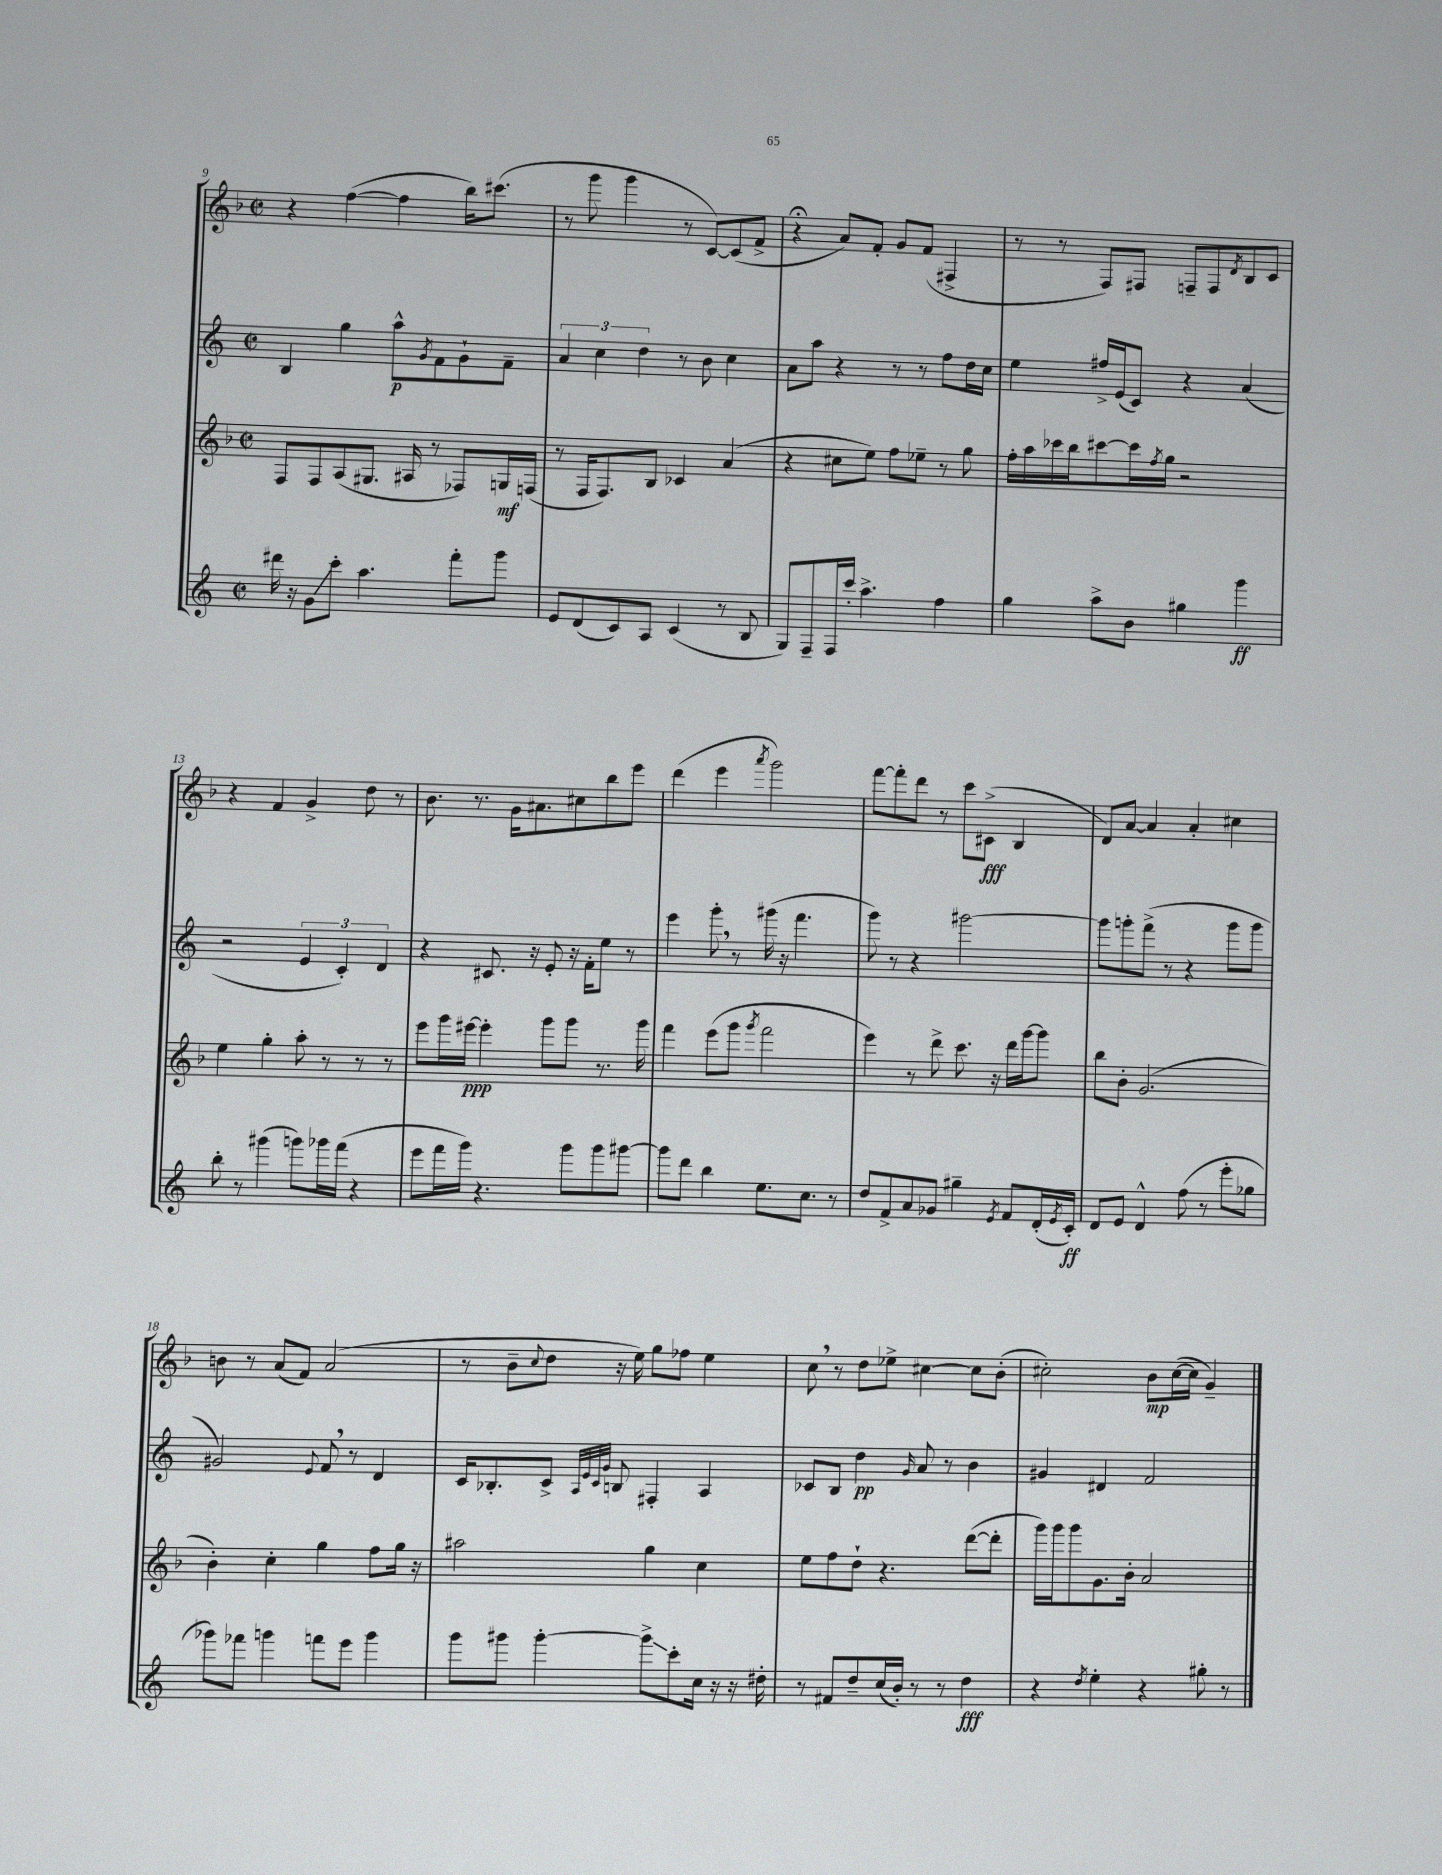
<<
\new StaffGroup <<
\new Staff = "s0" {
    \clef treble \key f \major \defaultTimeSignature \time 2/2
    r4 f''4~( f''4 bes''16) cis'''8.( |
    r8 g'''8 g'''4 r8 c'8~) c'8( f'8-> |
    r4\fermata a'8) f'8-. g'8 f'8( fis4-> |
    r8 r8 f8) fis8 f8-- f8 \acciaccatura { d'8 } bes8 c'8 |
    r4 f'4 g'4-> d''8 r8 |
    bes'8. r8. g'16 ais'8. cis''8 bes''8 e'''8 |
    d'''4( e'''4 \acciaccatura { a'''8 } g'''2) |
    f'''8~ f'''8-. d'''8 r8 c'''8 cis'8->\fff( bes4 |
    d'8) a'8~ a'4 a'4-. cis''4 |
    b'8 r8 a'8( f'8) a'2( |
    r8 bes'8-- \appoggiatura { c''8 } d''8 r16 e''16) g''8 fes''8 e''4 |
    c''8 \breathe r8 d''8 ees''8-> cis''4~ cis''8 bes'8-.( |
    cis''2-.) bes'8\mp cis''16~( cis''16 g'4--) \bar "|." |
}
\new Staff = "s1" {
    \clef treble \key c \major \defaultTimeSignature \time 2/2
    b4 g''4 a''8-^\p \acciaccatura { g'8 } f'8 g'8-! f'8-- |
    \tuplet 3/2 { a'4 c''4 d''4 } r8 b'8 c''4 |
    a'8 a''8 r4 r8 r8 f''8 d''16 c''16 |
    e''4 fis''16-> e'16( c'8) r4 a'4( |
    r2 \tuplet 3/2 { e'4 c'4-.) d'4 } |
    r4 cis'8. r16 e'8-. r16 f'16-. e''8 r8 |
    e'''4 g'''8-. \breathe r8 gis'''16( r16 f'''4. |
    g'''8) r8 r4 gis'''2~ |
    gis'''8 g'''8-. f'''8->( r8 r4 g'''8 g'''8 |
    gis'2) \appoggiatura { e'8 } f'8 \breathe r8 d'4 |
    c'16 bes8.-. c'8-> \grace { a32 e'32 c'32 g'32 } b8 fis4-. a4 |
    ces'8 b8 d''4\pp \grace { g'16 } a'8 r8 b'4 |
    gis'4 dis'4 f'2 \bar "|." |
}
\new Staff = "s2" {
    \clef treble \key f \major \defaultTimeSignature \time 2/2
    f8 f8 a8( gis8. ais16 r8 fes8) g16\mf f16( |
    r8 f16 f8.) bes8 ces'4 a'4( |
    r4 cis''8 e''8) f''8 ees''8-- r8 g''8 |
    f''16-. a''16 ces'''16 bes''16 cis'''8~ cis'''16 \acciaccatura { f''8 } g''16 r2 |
    e''4 g''4-. a''8-. r8 r8 r8 |
    e'''8 g'''16 eis'''16~\ppp eis'''4-. g'''8 g'''8 r8. g'''16 |
    f'''4 e'''8( g'''8 \acciaccatura { g'''8 } f'''2 |
    e'''4) r8 d'''8-> c'''8. r16 d'''16 g'''16~ g'''8 |
    bes''8 bes'8-. g'2.( |
    bes'4-.) c''4-. g''4 f''8 g''16 r16 |
    ais''2 g''4 c''4 |
    e''8 f''8 d''8-! r4. d'''8~( d'''8-. |
    g'''16) g'''16 g'''8 g'8. bes'16-. a'2 \bar "|." |
}
\new Staff = "s3" {
    \clef treble \key c \major \defaultTimeSignature \time 2/2
    dis'''16 r16 g'8\glissando c'''8-. a''4. f'''8-. g'''8 |
    e'8 d'8( c'8) a8 c'4( r8 b8 |
    g8) f8-- f16 c'''16-. a''4.-> f''4 |
    g''4 a''8-> b'8 gis''4 g'''4\ff |
    b''8-. r8 gis'''4( g'''8) ges'''16 f'''16( r4 |
    e'''8 f'''16 g'''16) r4. g'''8 g'''8 gis'''8~ |
    gis'''8 d'''8 b''4 e''8. c''8. r8 |
    d''8 f'8-> a'8 ges'8 gis''4-- \acciaccatura { e'8 } f'8 d'16-.( \acciaccatura { e'8 } c'16-.\ff) |
    d'8 e'8 d'4-^ f''8( r8 e'''8-. ges''8 |
    ges'''8) fes'''8 g'''4 f'''8 e'''8 g'''4 |
    g'''8 gis'''8 gis'''4~-. gis'''8->\glissando c'''8-. c''16 r16 r16 dis''16-. |
    r8 fis'8 d''8-- c''16( b'16-.) r8 r8 d''4\fff |
    r4 \acciaccatura { d''8 } e''4-. r4 gis''8-. r8 \bar "|." |
}
>>
>>
\layout { \context { \Score currentBarNumber = #9 } }
